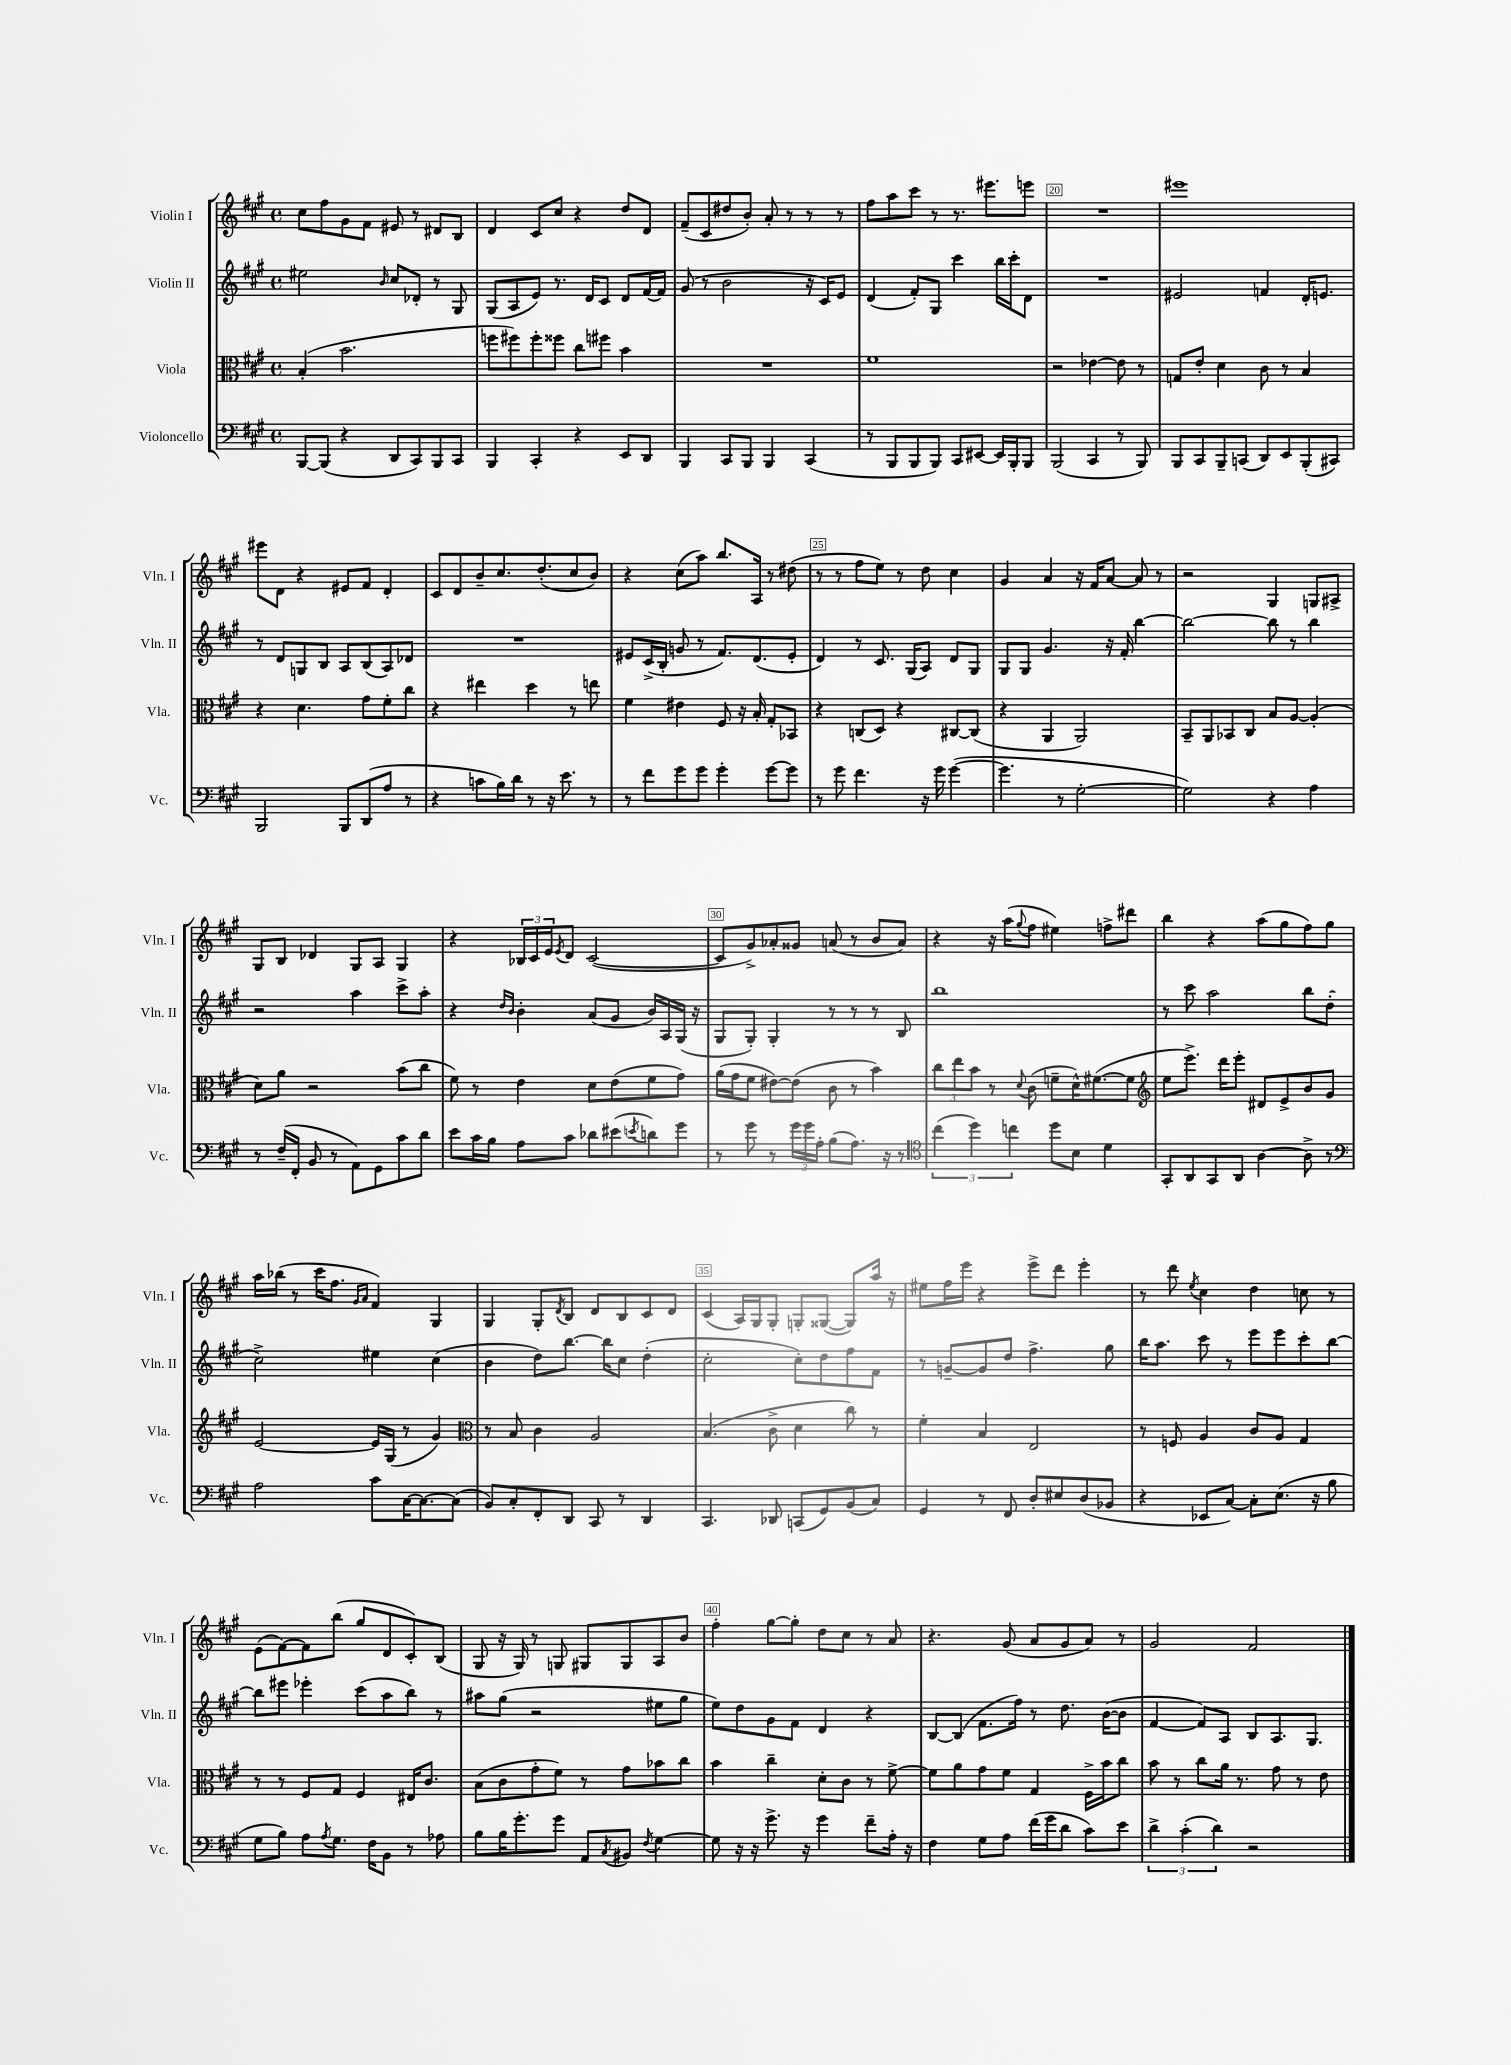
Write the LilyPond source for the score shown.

<<
\new StaffGroup <<
\new Staff = "s0" \with { instrumentName = "Violin I" shortInstrumentName = "Vln. I" } {
    \clef treble \key a \major \defaultTimeSignature \time 4/4
    cis''8 fis''8 gis'8 fis'8 eis'8 r8 dis'8 b8 |
    d'4 cis'8 cis''8 r4 d''8 d'8 |
    fis'8--( cis'8 dis''8 b'8-.) a'8-. r8 r8 r8 |
    fis''8 a''8 cis'''8 r8 r8. eis'''8. e'''8 |
    R1 |
    eis'''1 |
    eis'''8 d'8 r4 eis'8 fis'8 d'4-. |
    cis'8 d'8 b'8-- cis''8. d''8.-.( cis''8 b'8) |
    r4 cis''8( a''8) b''8. a16 r8 dis''8( |
    r8 r8 fis''8 e''8) r8 d''8 cis''4 |
    gis'4 a'4 r16 fis'16 a'8~ a'8 r8 |
    r2 gis4 g8 ais8-> |
    gis8 b8 des'4 gis8 a8 gis4 |
    r4 \tuplet 3/2 { bes16 cis'16 e'16 } \acciaccatura { e'8 } d'8 cis'2~( |
    cis'8 gis'8->) aes'8-. gisis'8 a'8( r8 b'8 a'8) |
    r4 r16 a''16( \appoggiatura { gis''8 } fis''8 eis''4) f''8-> dis'''8 |
    b''4 r4 a''8( gis''8 fis''8) gis''8 |
    a''16 bes''16( r8 cis'''16 fis''8. \grace { gis'16 a'16 } fis'4) gis4 |
    gis4 gis8-. \acciaccatura { d'8 } b8 d'8 b8 cis'8 d'8 |
    cis'4( a16) gis16 gis8-. g8-. gisis8~( gisis8) a''16 r16 |
    eis''8 fis''16 e'''16 r4 e'''8-> d'''8 e'''4-. |
    r8 d'''8 \acciaccatura { e''8 } cis''4 d''4 c''8 r8 |
    e'8( fis'8~) fis'8 b''8( gis''8 d'8 cis'8-.) b8( |
    gis8 r16 gis16) r8 g8 gis8 gis8 a8 b'8 |
    fis''4-. gis''8~ gis''8-. d''8 cis''8 r8 a'8 |
    r4. gis'8( a'8 gis'8 a'8) r8 |
    gis'2 fis'2 \bar "|." |
}
\new Staff = "s1" \with { instrumentName = "Violin II" shortInstrumentName = "Vln. II" } {
    \clef treble \key a \major \defaultTimeSignature \time 4/4
    eis''2 \grace { b'16 } cis''8 des'8-. r8 gis8 |
    gis8( a8 e'8) r8. d'16 cis'8 d'8 fis'16~ fis'16 |
    gis'8( r8 b'2 r16 cis'16) e'8 |
    d'4( fis'8-.) gis8 cis'''4 b''16 cis'''16-. d'8 |
    R1 |
    eis'2 f'4 d'16-. e'8. |
    r8 d'8 g8 b8 a8 b8( a8) des'8 |
    R1 |
    eis'8 cis'16->( b16-. g'8 r8 fis'8.) d'8.( eis'8-. |
    d'4) r8 cis'8. gis16( a8) d'8 gis8 |
    gis8 gis8 gis'4. r16 fis'16-. b''4~ |
    b''2~ b''8 r8 b''4 |
    r2 a''4 cis'''8-> a''8-. |
    r4 \grace { d''16 b'16 } b'4-. a'8( gis'8 b'16) a16 gis16( r16 |
    gis8 gis8-.) gis4-. r8 r8 r8 b8 |
    b''1 |
    r8 cis'''8 a''2 b''8 d''8-.( |
    cis''2->) eis''4 cis''4( |
    b'4 d''8) b''8.~ b''16 cis''8 d''4-.( |
    cis''2-. cis''8-.) d''8 fis''8 fis'8 |
    r8 g'8~-- g'8 d''8 fis''4.-> gis''8 |
    b''16 a''8. cis'''8 r8 e'''8 e'''8 cis'''8-. b''8~ |
    b''8 eis'''8 ees'''4-. cis'''8( a''8 b''8) r8 |
    ais''8 gis''8( r2 eis''8 gis''8 |
    e''8) d''8 gis'8 fis'8 d'4 r4 |
    b8~ b8( fis'8. fis''16) r8 d''8. b'16~( b'8 |
    fis'4~ fis'8) a8 b8 a8. gis8. \bar "|." |
}
\new Staff = "s2" \with { instrumentName = "Viola" shortInstrumentName = "Vla." } {
    \clef alto \key a \major \defaultTimeSignature \time 4/4
    b4-.( b'2. |
    f''8 fis''8) fis''8-. fisis''8 cis''8 fis''8 b'4 |
    R1 |
    fis'1 |
    r2 ees'4~ ees'8 r8 |
    g8 e'8-. d'4 cis'8 r8 b4 |
    r4 d'4. gis'8 fis'8-. cis''8 |
    r4 eis''4 d''4 r8 e''8 |
    fis'4 eis'4 fis8 r16 b16-. gis8-. bes,8 |
    r4 c8( d8) r4 cis8~ cis8( |
    r4 a,4 a,2) |
    b,8-- a,8 bes,8 cis8 b8 a8~ a4-.( |
    d'8) a'8 r2 b'8( cis''8 |
    fis'8) r8 e'4 d'8 e'8( fis'8 gis'8) |
    a'16( gis'16 fis'8 eis'8~) eis'8( cis'8 r8 b'4) |
    \tuplet 3/2 { cis''8 e''8 b'8 } r8 \appoggiatura { d'8 } cis'8( f'8-- d'16-^) fis'8.~( fis'8 |
    \clef treble e''8 e'''8.->) d'''16 e'''8-. dis'8 e'8-> b'8 gis'8 |
    e'2~ e'16 gis16( r8 gis'4) |
    \clef alto r8 b8 cis'4 a2 |
    b4.( cis'8-> d'4 cis''8) r8 |
    fis'4-. b4 e2 |
    r8 f8 a4 cis'8 a8 gis4 |
    r8 r8 fis8 gis8 fis4 eis16 cis'8. |
    b8( cis'8 gis'8-. fis'8) r8 gis'8 bes'8 cis''8 |
    b'4 cis''4-- d'8-. cis'8 r8 fis'8~-> |
    fis'8 a'8 gis'8 fis'8 gis4 fis16-> b'16 cis''8 |
    b'8 r8 cis''8 a'16 r8. gis'8 r8 e'8 \bar "|." |
}
\new Staff = "s3" \with { instrumentName = "Violoncello" shortInstrumentName = "Vc." } {
    \clef bass \key a \major \defaultTimeSignature \time 4/4
    b,,8~ b,,8( r4 d,8 cis,8) b,,8 cis,8 |
    b,,4 cis,4-. r4 e,8 d,8 |
    b,,4 cis,8 b,,8 b,,4 cis,4( |
    r8 b,,8 b,,8 b,,8) cis,8 eis,8~ eis,16 b,,16-. b,,8 |
    b,,2( cis,4 r8 b,,8) |
    b,,8 cis,8 b,,8-- c,8( d,8) e,8 b,,8-.( cis,8) |
    b,,2 b,,8 d,8( a8 r8 |
    r4 c'8 b16) d'16 r8 r16 e'8. r8 |
    r8 fis'8 gis'8 gis'8 gis'4-. gis'8~ gis'8 |
    r8 gis'8 fis'4. r16 gis'16 gis'4~( |
    gis'4. r8 gis2~-. |
    gis2) r4 a4 |
    r8 fis16--( fis,16-. b,8 r8 a,8) gis,8 cis'8 d'8 |
    e'8 cis'16 b16 a8 cis'8 des'8 eis'8( \acciaccatura { e'8 } d'8) gis'8 |
    r8 gis'8 r8 \tuplet 3/2 { gis'16 gis'16 a16-. } b8( a8.) r16 r8 |
    \clef tenor \tuplet 3/2 { cis''4( d''4) c''4 } d''8 b8 d'4 |
    gis,8-. a,8 gis,8 a,8 a4~ a8-> r8 |
    \clef bass a2 cis'8 cis16~ cis8.~ cis8( |
    b,8) cis8-. fis,8-. d,8 cis,8 r8 d,4 |
    cis,4. des,8 c,8( gis,8) b,8( cis8) |
    gis,4 r8 fis,8 d8-. eis8 d8( bes,8 |
    r4 ees,8 cis8~) cis8-. e8.( r16 b8 |
    gis8 b8) a8 \acciaccatura { a8 } gis8. fis16 b,8 r8 aes8 |
    b8 b16 gis'8.-. gis'8 a,8 \acciaccatura { cis8 } bis,8 \acciaccatura { fis8 } gis4~ |
    gis8 r16 r16 gis'8.-> r16 gis'4 fis'8-- a16-. r16 |
    fis4 gis8 a8 fis'16( gis'16 d'8 cis'8) e'8 |
    \tuplet 3/2 { d'4-> cis'4-.( d'4) } r2 \bar "|." |
}
>>
>>
\layout { \context { \Score currentBarNumber = #16 \override BarNumber.break-visibility = ##(#f #t #t) barNumberVisibility = #(every-nth-bar-number-visible 5) \override BarNumber.stencil = #(make-stencil-boxer 0.1 0.3 ly:text-interface::print) } }
